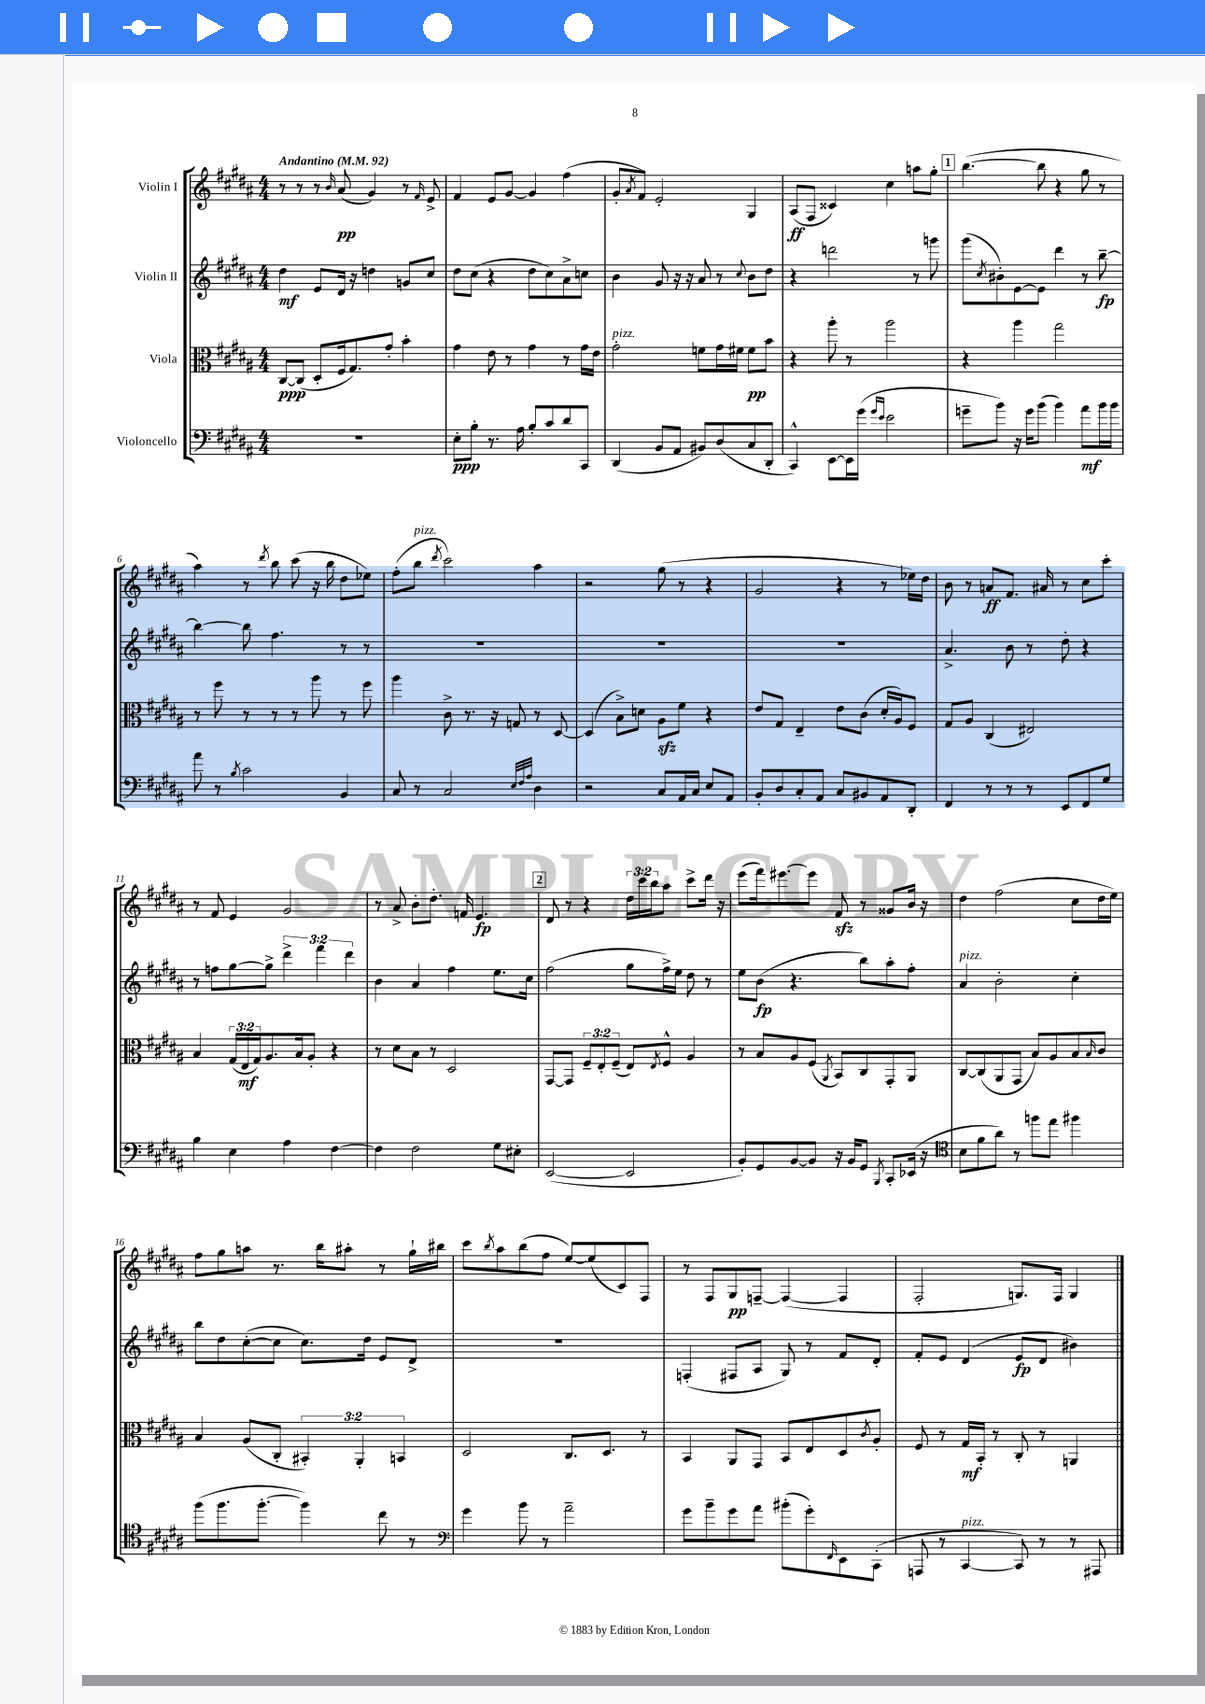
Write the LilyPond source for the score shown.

<<
\new StaffGroup <<
\new Staff = "s0" \with { instrumentName = "Violin I" } {
    \clef treble \key b \major \numericTimeSignature \time 4/4 \override Staff.TupletNumber.text = #tuplet-number::calc-fraction-text \tempo "Andantino" 4 = 92
    r8 r8 r8 \grace { b'16 } ais'8\pp( gis'4) r8 \grace { fis'16 } e'8-> |
    fis'4 e'8 gis'8~ gis'4 fis''4( |
    gis'8-. \acciaccatura { ais'8 } fis'8) e'2-. gis4 |
    ais8\ff( fis8 cisis'4) cis''4 a''8 gis''8-. |
    \mark \markup { \box "1" } b''4.~( b''8 r4 gis''8 r8 |
    ais''4) r8 \acciaccatura { dis'''8 } b''8 cis'''8( r16 b''16 dis''8 ees''8) |
    fis''8-.( b''8^\markup { \italic "pizz." } \acciaccatura { dis'''8 } cis'''2) ais''4 |
    r2 gis''8( r8 r4 |
    gis'2 r4 r8 ees''16) dis''16 |
    b'8 r8 a'8\ff fis'8. ais'16 r8 cis''8 cis'''8-. |
    r8 fis'8 e'4 gis'2 |
    r8 ais'8-> b'8-. dis''8.-. f'16 e'4.\fp |
    \mark \markup { \box "2" } dis'8 r8 r4 \tuplet 3/2 { dis''16 cis'''16 b''16 } ais''8 cis'''8-> dis'''16 r16 |
    e'''8( fis'''16) eis'''8.~ eis'''8 fis'8\sfz r8 gisis'8 b'16 r16 |
    dis''4 fis''2( cis''8 dis''16 e''16) |
    fis''8 gis''8 a''8 r8. b''16 ais''8-. r8 gis''16-! bis''16 |
    cis'''8 \acciaccatura { b''8 } ais''8 b''8( fis''8 e''8~) e''8( cis'8) fis8 |
    r8 fis8 gis8\pp f8~-- f4~( f4 |
    fis2-. g8.) fis16 g4 \bar "|." |
}
\new Staff = "s1" \with { instrumentName = "Violin II" } {
    \clef treble \key b \major \numericTimeSignature \time 4/4 \override Staff.TupletNumber.text = #tuplet-number::calc-fraction-text
    dis''4\mf e'8 dis'16 r16 d''4 g'8 cis''8 |
    dis''8 cis''8( r4 dis''8 cis''8) ais'8-> c''8 |
    b'4 gis'8 r16 r16 ais'8 r8 \appoggiatura { cis''8 } b'8 dis''8 |
    r4 d'''2 r8 g'''8 |
    \mark \markup { \box "1" } gis'''8( \acciaccatura { cis''8 } bis'8-.) e'8~ e'8 dis'''4 r8 b''8~--\fp |
    b''4~ b''8 fis''4. r8 r8 |
    R1 |
    R1 |
    R1 |
    ais'4.-> b'8 r8 dis''8-. r4 |
    r8 f''8 gis''8~ gis''8-> \tuplet 3/2 { dis'''4-> fis'''4 dis'''4 } |
    b'4 ais'4 fis''4 e''8. cis''16 |
    \mark \markup { \box "2" } fis''2( gis''8 fis''16->) e''16 dis''8 r8 |
    e''8 b'8\fp( r4. b''8) ais''8-. fis''8-. |
    ais'4^\markup { \italic "pizz." } b'2-. cis''4-. |
    b''8 dis''8 cis''8~-.( cis''8 cis''8.) dis''16 e'8 dis'8-> |
    R1 |
    f4-.( fis8 ais8 gis8) r8 fis'8 dis'8-. |
    fis'8-. e'8 dis'4( e'8\fp dis'8 bis'4) \bar "|." |
}
\new Staff = "s2" \with { instrumentName = "Viola" } {
    \clef alto \key b \major \numericTimeSignature \time 4/4 \override Staff.TupletNumber.text = #tuplet-number::calc-fraction-text
    cis8~\ppp cis8( dis8-. fis16 gis8.) gis'8-. b'4-. |
    gis'4 e'8 r8 gis'4 r8 gis'16 e'16 |
    gis'2-.^\markup { \italic "pizz." } f'8 gis'16 fis'16 fis'8\pp b'8 |
    r4 ais''8-. r8 ais''2 |
    \mark \markup { \box "1" } r4 ais''4 gis''2 |
    r8 fis''8 r8 r8 r8 ais''8 r8 fis''8 |
    ais''4 cis'8-> r8. r16 g8 r8 dis8~ |
    dis4( b8->) d'8 ais8\sfz fis'8 r4 |
    e'8 gis8 e4-- e'8 cis'8( dis'16-. ais16) fis8 |
    gis8 ais8 cis4( eis2) |
    b4 \tuplet 3/2 { gis16( e16\mf gis16) } ais8. b16 ais8-. r4 |
    r8 dis'8 b8 r8 dis2 |
    \mark \markup { \box "2" } gis,8~ gis,8 \tuplet 3/2 { fis8-- e8-. fis8--( } e8) \acciaccatura { e8 } fis8-^ ais4 |
    r8 b8 ais8 fis8( \acciaccatura { ais,8 } b,8) cis8 gis,8-. ais,8 |
    cis8~ cis8( ais,8 gis,8 b8) ais8 b8 \grace { b16 } cis'8 |
    b4 ais8( cis8-. \tuplet 3/2 { bis,4-.) ais,4-. b,4 } |
    dis2 cis8. dis8. r8 |
    b,4 ais,8 gis,8 b,8 e8 dis8 \acciaccatura { cis'8 } ais8-. |
    fis8 r8 gis16\mf b,16-. r8 cis8-. r8 a,4 \bar "|." |
}
\new Staff = "s3" \with { instrumentName = "Violoncello" } {
    \clef bass \key b \major \numericTimeSignature \time 4/4
    R1 |
    e8-.\ppp b8-. r8. ais16 b8-. cis'8 dis'8 cis,8 |
    dis,4( b,8 ais,8 bis,8) dis8( cis8 dis,8-. |
    cis,4-^) e,8~ e,16 gis'16( \grace { gis'16 e'16 } e'2 |
    \mark \markup { \box "1" } g'8-- b'8) r16 g'16 b'8( b'4) ais'8\mf b'16 b'16 |
    ais'8 r8 \acciaccatura { b8 } cis'2 b,4 |
    cis8 r8 cis2 \grace { e32 fis32 ais32 } dis4 |
    r2 cis8 ais,16 cis16 e8 ais,8 |
    b,8-. dis8 cis8-. ais,8 cis8 bis,8 ais,8 dis,8-. |
    fis,4 r8 r8 r8 e,8 fis,8 gis8 |
    b4 e4 ais4 fis4~ |
    fis4 fis2 gis8 eis8-. |
    \mark \markup { \box "2" } e,2~( e,2 |
    b,8-.) gis,8 b,8~ b,8 r16 b,16 gis,8 \acciaccatura { b,,8 } cis,8-. ees,16( r16 |
    \clef tenor b8 fis'8 ais'8) r8 f''8 e''8 fis''4 |
    fis''8( fis''8. fis''8.~-. fis''4) cis''8 r8 |
    \clef bass gis'4 b'8 r8 ais'2-- |
    gis'8 b'8-- gis'8 ais'8 bis'8-.( gis'8-.) \grace { fis,16 } e,8 cis,8-.( |
    a,,8 r8 cis,4~^\markup { \italic "pizz." } cis,8) r8 r8 ais,,8 \bar "|." |
}
>>
>>
